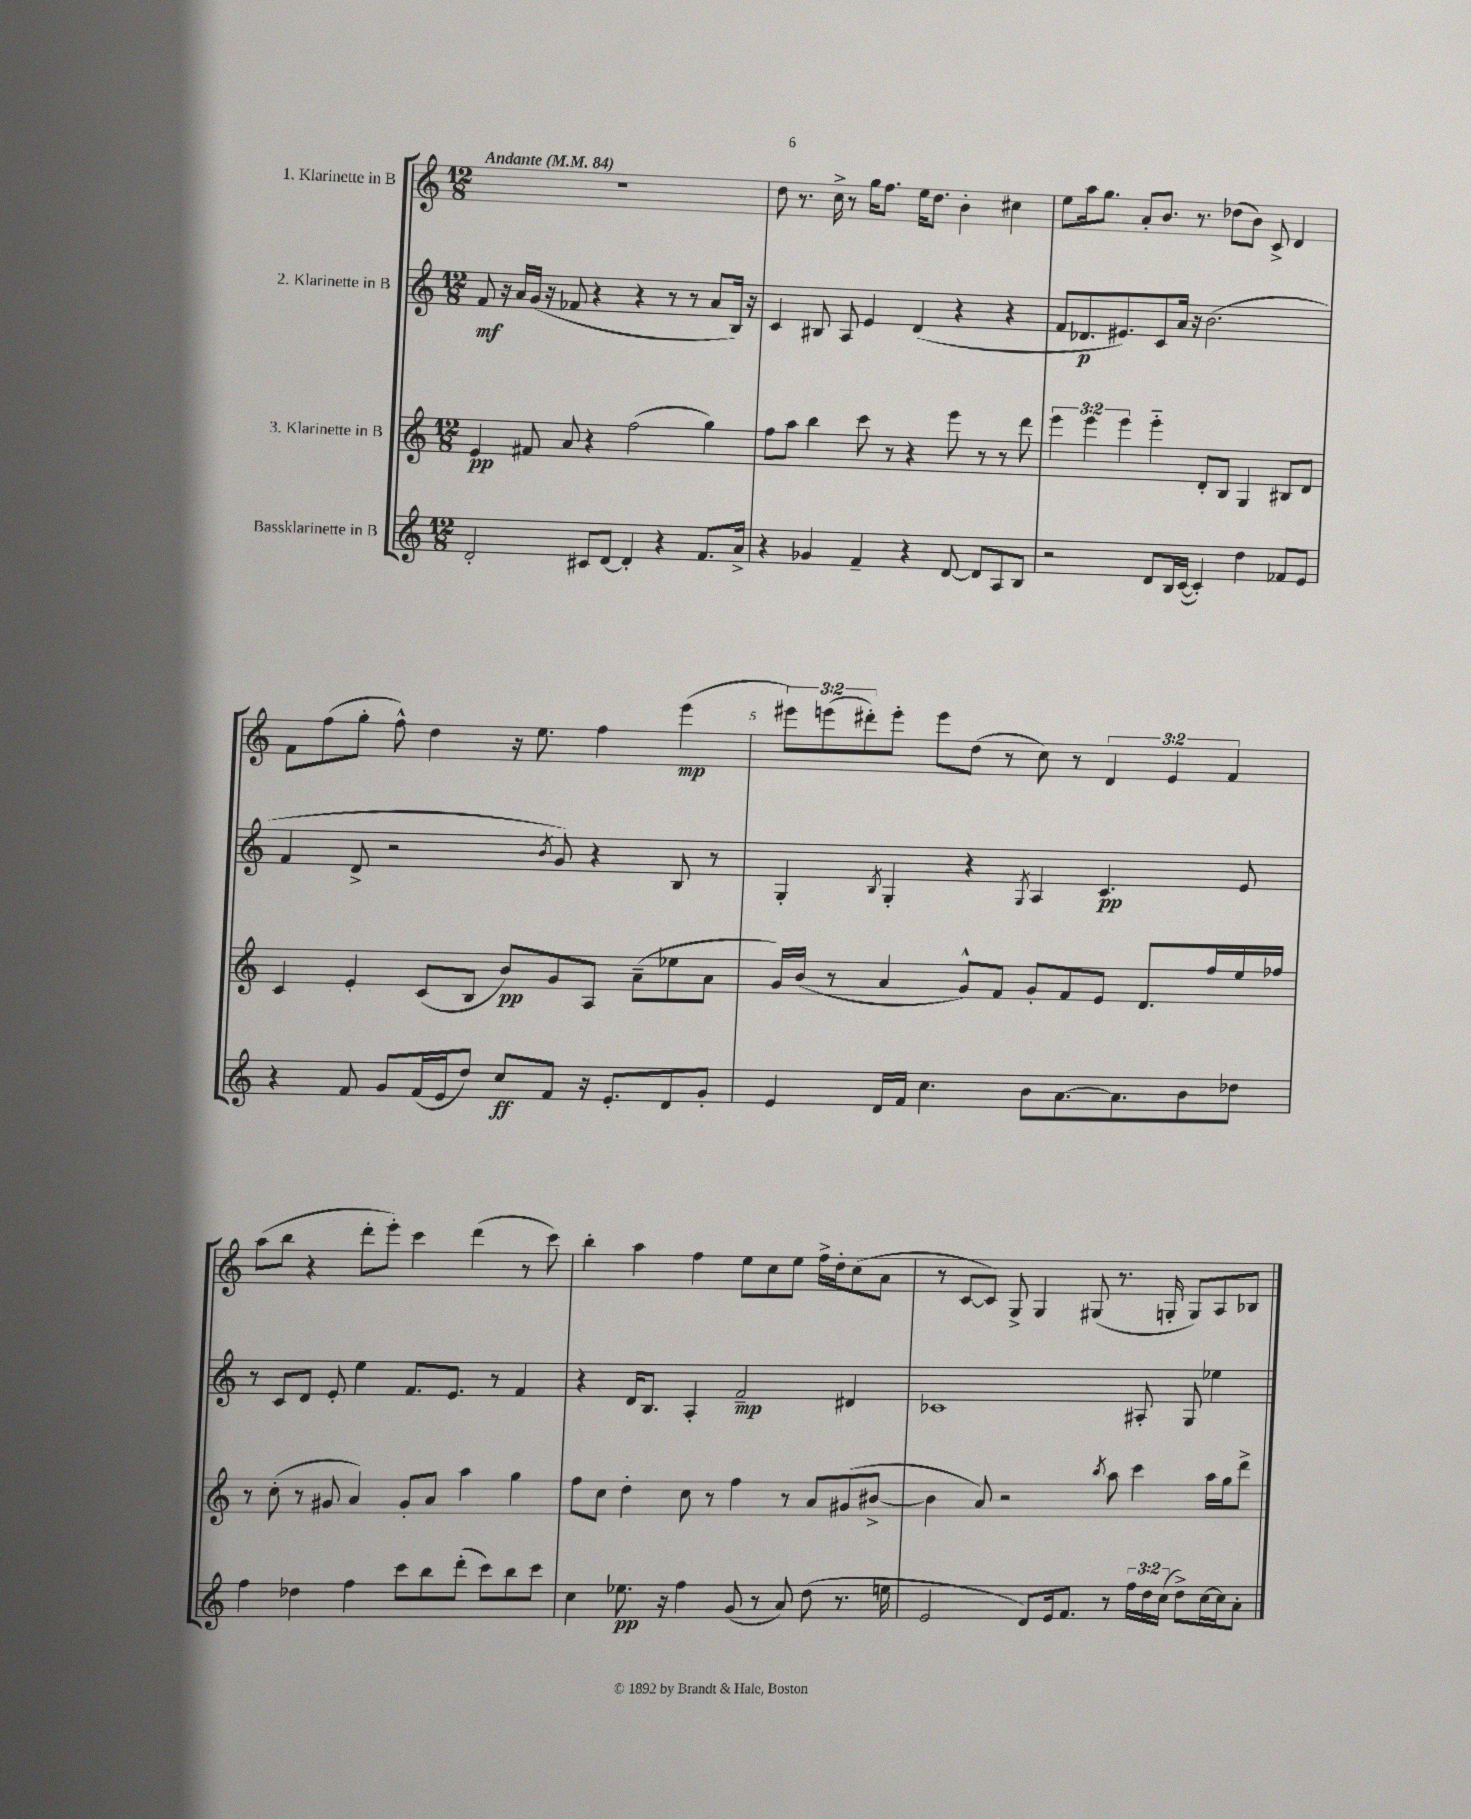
<<
\new StaffGroup <<
\new Staff = "s0" \with { instrumentName = "1. Klarinette in B" } {
    \clef treble \key c \major \numericTimeSignature \time 12/8 \override Staff.TupletNumber.text = #tuplet-number::calc-fraction-text \tempo "Andante" 4 = 84
    R1. |
    d''8 r8. c''16-> r8 g''16 f''8. e''16 d''8. b'4-. cis''4 |
    e''8 a''16 g''8. a'8-. b'8. r8. des''8( b'8) c'8-> d'4 |
    f'8 f''8( g''8-. f''8-^) d''4 r16 e''8. f''4 e'''4\mp( |
    \tuplet 3/2 { eis'''8) e'''8( dis'''8-.) } e'''8-. e'''8 d''8( r8 c''8) r8 \tuplet 3/2 { d'4 e'4 f'4 } |
    a''8( b''8 r4 d'''8-. e'''8-.) c'''4 d'''4( r8 c'''8) |
    b''4-. a''4 f''4 e''8 c''8 e''8 f''16-> d''16-. c''8( a'8 |
    r8 c'8~ c'8) g8-> g4 gis8( r8. g16-. g8) a8 bes8 \bar "|." |
}
\new Staff = "s1" \with { instrumentName = "2. Klarinette in B" } {
    \clef treble \key c \major \numericTimeSignature \time 12/8
    f'8\mf r16 a'16 g'16( r16 fes'8 r4 r4 r8 r8 a'8 b16) r16 |
    c'4 bis8 a8 e'4 d'4( r4 r4 |
    f'8 des'8.\p eis'8.) c'8 a'16 r16 b'2.( |
    f'4 d'8-> r2 \acciaccatura { b'8 } g'8) r4 b8 r8 |
    g4-. \acciaccatura { b8 } g4-. r4 \acciaccatura { g8 } a4 c'4.\pp e'8 |
    r8 c'8 d'8 e'8-. e''4 f'8. e'8. r8 f'4 |
    r4 d'16 b8. a4-. f'2--\mp dis'4 |
    ces'1 ais8-. g8 ees''4 \bar "|." |
}
\new Staff = "s2" \with { instrumentName = "3. Klarinette in B" } {
    \clef treble \key c \major \numericTimeSignature \time 12/8 \override Staff.TupletNumber.text = #tuplet-number::calc-fraction-text
    e'4\pp fis'8 a'8 r4 f''2( g''4) |
    f''8 a''8 b''4 c'''8 r8 r4 e'''8 r8 r8 d'''8 |
    \tuplet 3/2 { e'''4 e'''4 e'''4 } e'''4-_ d'8-. b8 g4 bis8 d'8 |
    c'4 e'4-. c'8( b8 b'8\pp) g'8 a8 a'8--( ees''8 a'8 |
    g'16) b'16( r8 a'4 g'8-^) f'8 g'8-. f'8 e'8 d'8. f''16 e''16 fes''16 |
    r8 c''8-.( r8 gis'8 a'4) gis'8-. a'8 a''4 g''4 |
    f''8 c''8 d''4-. c''8 r8 f''4 r8 a'8 gis'8( bis'8~-> |
    bis'4 a'8) r2 \acciaccatura { b''8 } a''8 c'''4 a''16 g''16 d'''8-> \bar "|." |
}
\new Staff = "s3" \with { instrumentName = "Bassklarinette in B" } {
    \clef treble \key c \major \numericTimeSignature \time 12/8 \override Staff.TupletNumber.text = #tuplet-number::calc-fraction-text
    d'2-. cis'8 d'8~ d'4-. r4 f'8. a'16-> |
    r4 ges'4 f'4-- r4 d'8~ d'8 a8 b8 |
    r2 d'8 b16 c'16~( c'4-.) d''4 fes'8 e'8 |
    r4 f'8 g'8 f'16( e'16 d''8) c''8\ff f'8 r16 e'8.-. d'8 g'8-. |
    e'4 d'16 f'16 c''4. b'8 a'8.~ a'8. b'8 des''8 |
    f''4 des''4 f''4 c'''8 b''8 d'''8-.( c'''8) b''8 c'''8 |
    c''4 ees''8.\pp r16 f''4 g'8( r8 a'8) d''8( r8. e''16 |
    e'2 d'8) e'16 f'8. r8 \tuplet 3/2 { f''16 d''16 c''16( } d''8->) c''16~ c''16 a'8-. \bar "|." |
}
>>
>>
\layout { \context { \Score \override BarNumber.break-visibility = ##(#f #t #t) barNumberVisibility = #(every-nth-bar-number-visible 5) } }
